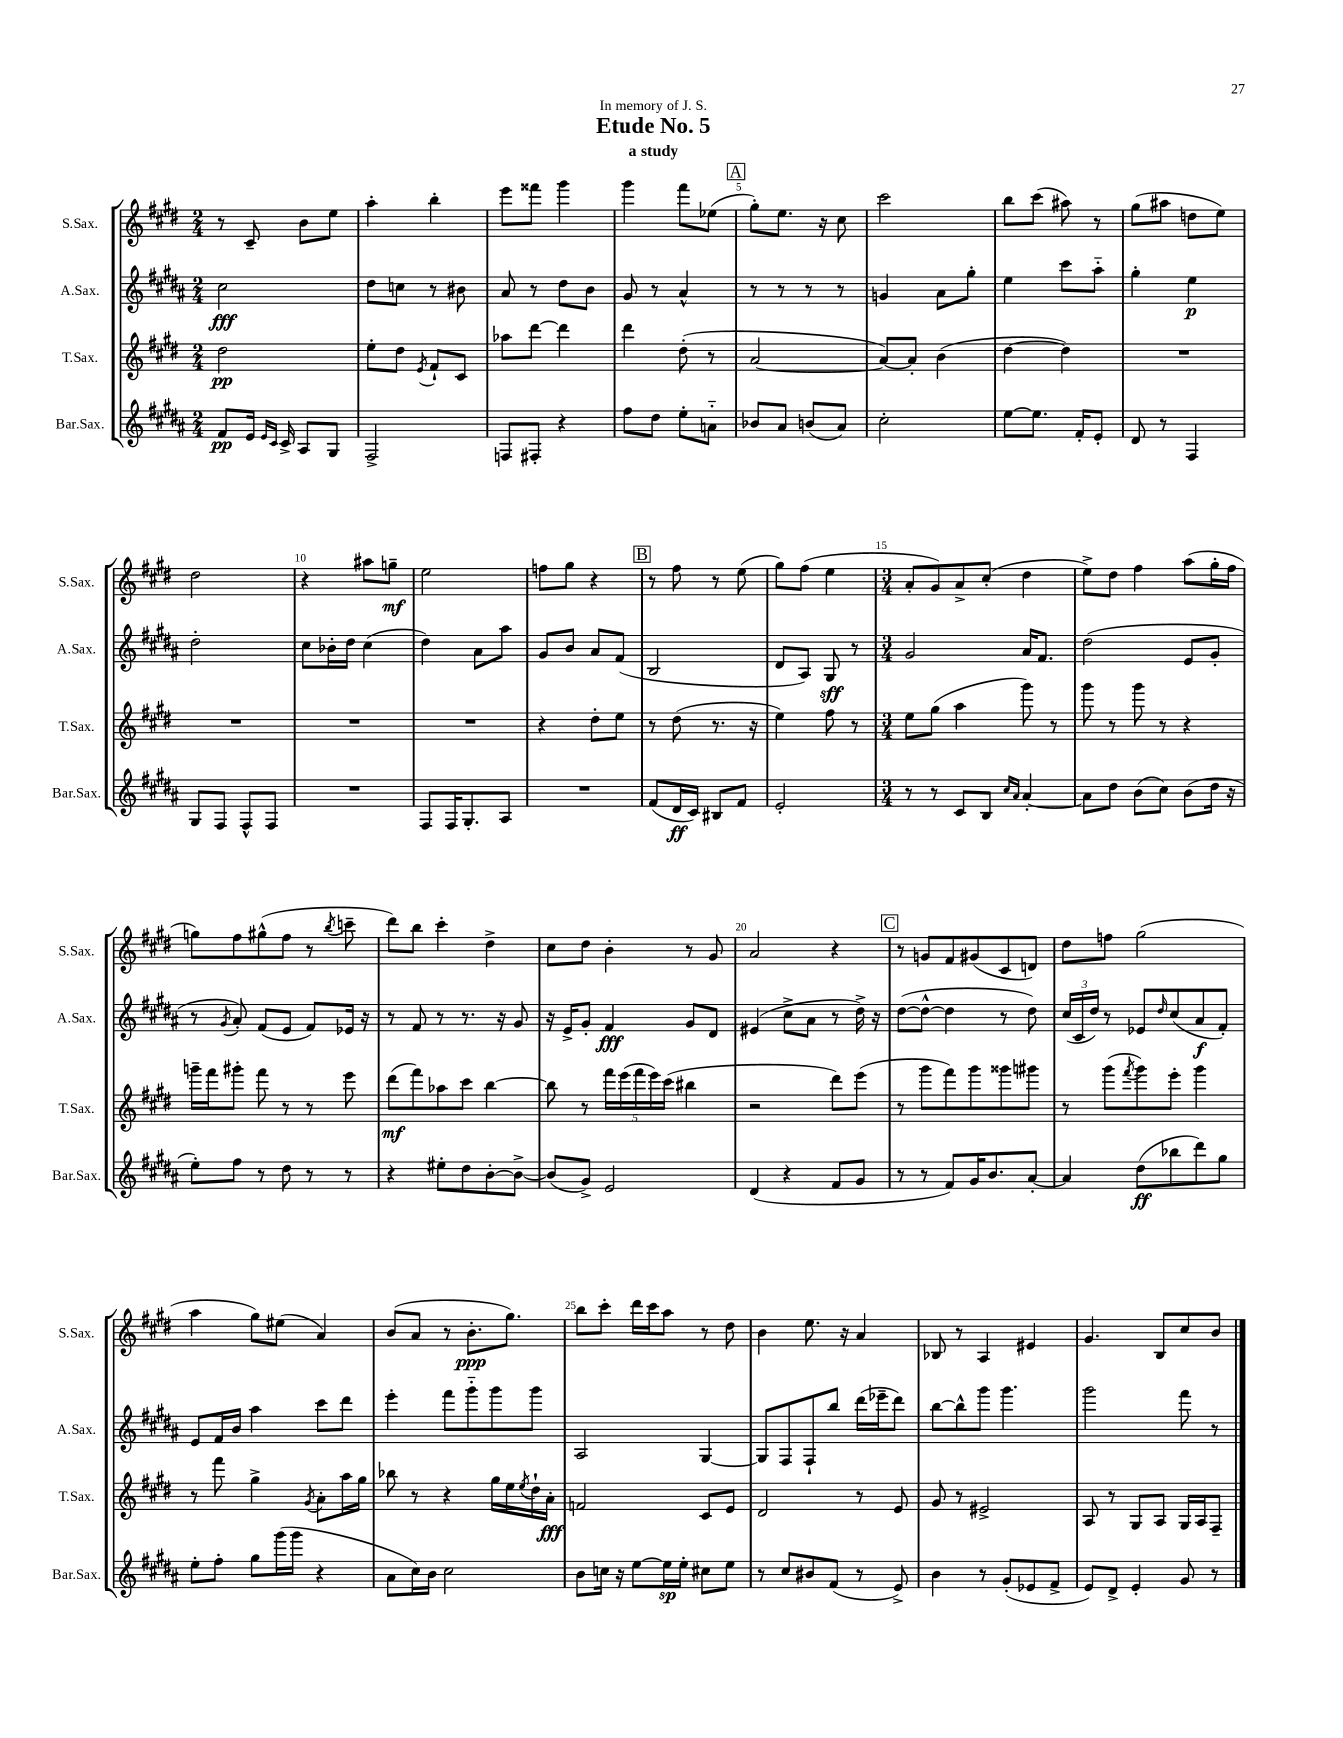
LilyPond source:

\header { title = "Etude No. 5" subtitle = "a study" dedication = "In memory of J. S." }
<<
\new StaffGroup <<
\new Staff = "s0" \with { instrumentName = "S.Sax." shortInstrumentName = "S.Sax." } {
    \clef treble \key e \major \numericTimeSignature \time 2/4
    r8 cis'8-- b'8 e''8 |
    a''4-. b''4-. |
    e'''8 fisis'''8 gis'''4 |
    gis'''4 fis'''8 ees''8( |
    \mark \markup { \box "A" } gis''8-.) e''8. r16 cis''8 |
    cis'''2 |
    b''8 cis'''8( ais''8) r8 |
    gis''8( ais''8 d''8 e''8) |
    dis''2 |
    r4 ais''8 g''8--\mf |
    e''2 |
    f''8 gis''8 r4 |
    \mark \markup { \box "B" } r8 fis''8 r8 e''8( |
    gis''8) fis''8( e''4 |
    \numericTimeSignature \time 3/4 a'8-. gis'8) a'8-> cis''8-.( dis''4 |
    e''8->) dis''8 fis''4 a''8( gis''16-. fis''16 |
    g''8) fis''8 gis''8-^( fis''8 r8 \acciaccatura { b''8 } c'''8-- |
    dis'''8) b''8 cis'''4-. dis''4-> |
    cis''8 dis''8 b'4-. r8 gis'8 |
    a'2 r4 |
    \mark \markup { \box "C" } r8 g'8 fis'8 gis'8( cis'8 d'8) |
    dis''8 f''8 gis''2( |
    a''4 gis''8) eis''8( a'4) |
    b'8( a'8 r8 b'8.-.\ppp gis''8.) |
    b''8 cis'''8-. dis'''16 cis'''16 a''8 r8 dis''8 |
    b'4 e''8. r16 a'4 |
    bes8 r8 a4 eis'4 |
    gis'4. b8 cis''8 b'8 \bar "|." |
}
\new Staff = "s1" \with { instrumentName = "A.Sax." shortInstrumentName = "A.Sax." } {
    \clef treble \key b \major \numericTimeSignature \time 2/4
    cis''2\fff |
    dis''8 c''8 r8 bis'8 |
    ais'8 r8 dis''8 b'8 |
    gis'8 r8 ais'4-^ |
    \mark \markup { \box "A" } r8 r8 r8 r8 |
    g'4 ais'8 gis''8-. |
    e''4 cis'''8 ais''8-_ |
    gis''4-. e''4\p |
    dis''2-. |
    cis''8 bes'16-. dis''16 cis''4( |
    dis''4) ais'8 ais''8 |
    gis'8 b'8 ais'8 fis'8( |
    \mark \markup { \box "B" } b2 |
    dis'8 ais8) gis8\sff r8 |
    \numericTimeSignature \time 3/4 gis'2 ais'16 fis'8. |
    dis''2( e'8 gis'8-. |
    r8 \acciaccatura { gis'8 } ais'8-.) fis'8( e'8 fis'8) ees'16 r16 |
    r8 fis'8 r8 r8. r16 gis'8 |
    r16 e'16-> gis'8-. fis'4\fff gis'8 dis'8 |
    eis'4( cis''8-> ais'8 r8 dis''16->) r16 |
    \mark \markup { \box "C" } dis''8~( dis''8~-^ dis''4 r8 dis''8) |
    \tuplet 3/2 { cis''16( cis'16 dis''16) } r8 ees'8 \grace { dis''16 } cis''8( ais'8\f fis'8-.) |
    e'8 fis'16 b'16 ais''4 cis'''8 dis'''8 |
    e'''4-. fis'''8 gis'''8-_ gis'''8 gis'''8 |
    ais2 gis4~ |
    gis8 fis8 fis8-! b''8 dis'''16( ees'''16-- dis'''8) |
    b''8~ b''8-^ gis'''8 gis'''4. |
    gis'''2 fis'''8 r8 \bar "|." |
}
\new Staff = "s2" \with { instrumentName = "T.Sax." shortInstrumentName = "T.Sax." } {
    \clef treble \key e \major \numericTimeSignature \time 2/4
    dis''2\pp |
    e''8-. dis''8 \acciaccatura { e'8 } fis'8-! cis'8 |
    aes''8 dis'''8~ dis'''4 |
    dis'''4 dis''8-.( r8 |
    \mark \markup { \box "A" } a'2~ |
    a'8~) a'8-. b'4( |
    dis''4~ dis''4) |
    R2 |
    R2 |
    R2 |
    R2 |
    r4 dis''8-. e''8 |
    \mark \markup { \box "B" } r8 dis''8( r8. r16 |
    e''4) fis''8 r8 |
    \numericTimeSignature \time 3/4 e''8 gis''8( a''4 gis'''8) r8 |
    gis'''8 r8 gis'''8 r8 r4 |
    g'''16-- fis'''16 gis'''8-. fis'''8 r8 r8 e'''8 |
    dis'''8\mf( fis'''8) aes''8 cis'''8 b''4~ |
    b''8 r8 \tuplet 5/4 { fis'''16 e'''16( fis'''16 e'''16) cis'''16( } bis''4 |
    r2 dis'''8) e'''8( |
    \mark \markup { \box "C" } r8 gis'''8 fis'''8) gis'''8 gisis'''8 gis'''8 |
    r8 gis'''8( \acciaccatura { fis'''8 } gis'''8) e'''8-. gis'''4 |
    r8 fis'''8 gis''4-> \acciaccatura { gis'8 } a'8-. a''16 gis''16 |
    bes''8 r8 r4 gis''16 e''16 \acciaccatura { e''8 } dis''16-! a'16-.\fff |
    f'2 cis'8 e'8 |
    dis'2 r8 e'8 |
    gis'8 r8 eis'2-> |
    a8 r8 gis8 a8 gis16 a16 fis8-- \bar "|." |
}
\new Staff = "s3" \with { instrumentName = "Bar.Sax." shortInstrumentName = "Bar.Sax." } {
    \clef treble \key b \major \numericTimeSignature \time 2/4
    fis'8\pp e'16 \grace { e'16 cis'16 } cis'16-> ais8 gis8 |
    fis2-> |
    f8 fis8-. r4 |
    fis''8 dis''8 e''8-. a'8-_ |
    \mark \markup { \box "A" } bes'8 ais'8 b'8( ais'8) |
    cis''2-. |
    e''8~ e''8. fis'16-. e'8-. |
    dis'8 r8 fis4 |
    gis8 fis8 fis8-^ fis8 |
    R2 |
    fis8 fis16 gis8.-. ais8 |
    R2 |
    \mark \markup { \box "B" } fis'8( dis'16\ff cis'16) bis8 fis'8 |
    e'2-. |
    \numericTimeSignature \time 3/4 r8 r8 cis'8 b8 \grace { cis''16 ais'16 } ais'4~-. |
    ais'8 dis''8 b'8( cis''8) b'8( dis''16 r16 |
    e''8-.) fis''8 r8 dis''8 r8 r8 |
    r4 eis''8-. dis''8 b'8~-. b'8~-> |
    b'8( gis'8->) e'2 |
    dis'4( r4 fis'8 gis'8 |
    \mark \markup { \box "C" } r8 r8 fis'8) gis'16 b'8. ais'8~-. |
    ais'4 dis''8\ff( bes''8 dis'''8) gis''8 |
    e''8-. fis''8-. gis''8 gis'''16( gis'''16 r4 |
    ais'8 cis''16) b'16 cis''2 |
    b'8 c''16 r16 e''8~ e''16\sp e''16-. cis''8 e''8 |
    r8 cis''8 bis'8 fis'8( r8 e'8->) |
    b'4 r8 gis'8-.( ees'8 fis'8-> |
    e'8) dis'8-> e'4-. gis'8 r8 \bar "|." |
}
>>
>>
\layout { \context { \Score \override BarNumber.break-visibility = ##(#f #t #t) barNumberVisibility = #(every-nth-bar-number-visible 5) } }
